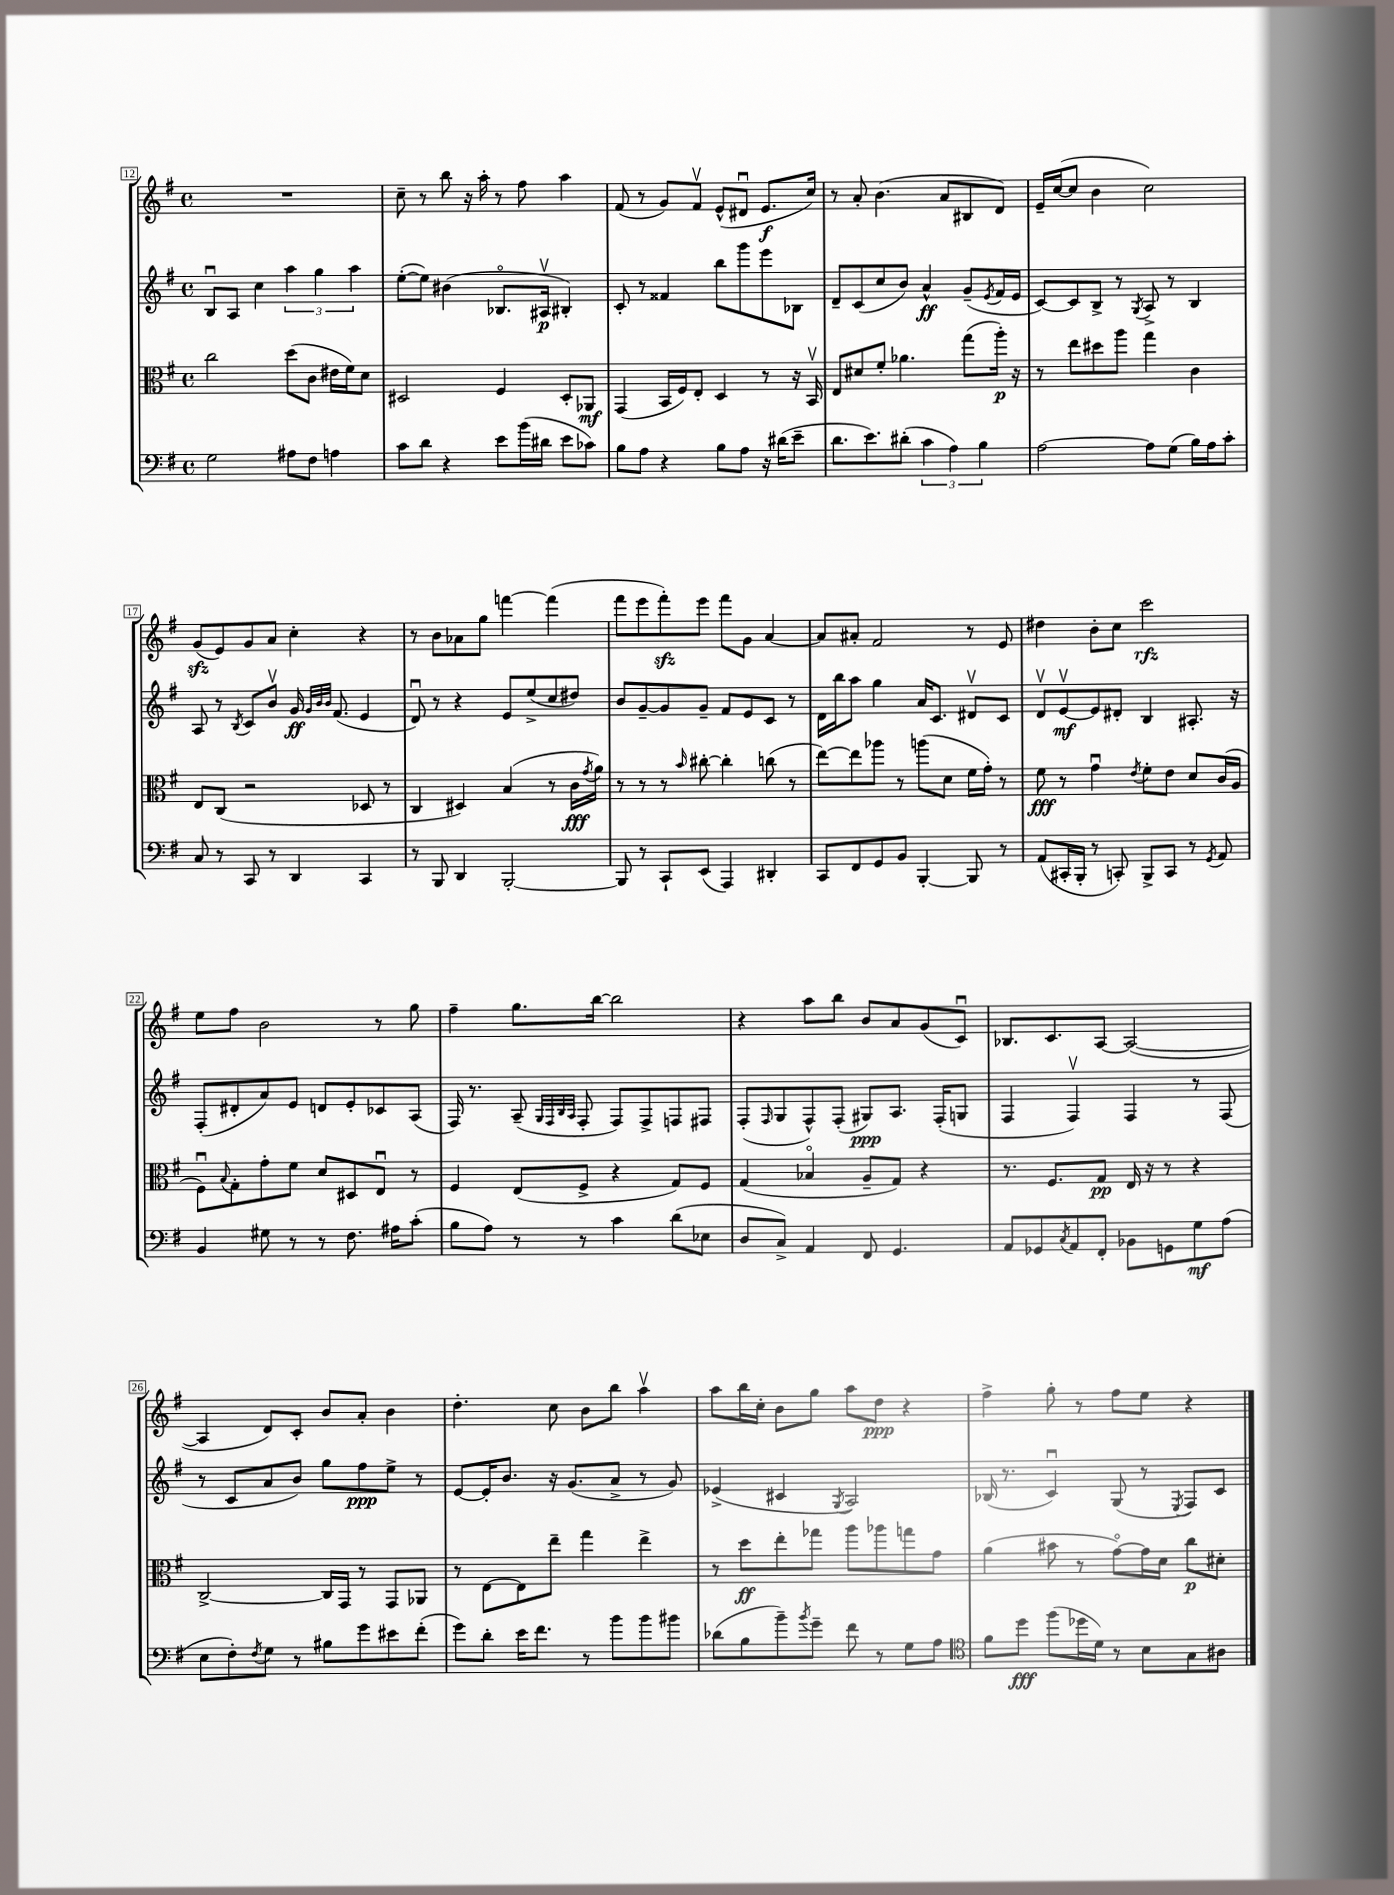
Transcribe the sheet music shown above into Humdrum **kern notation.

**kern	**dynam	**kern	**dynam	**kern	**dynam	**kern	**dynam
*part4	*part4	*part3	*part3	*part2	*part2	*part1	*part1
*staff4	*staff4	*staff3	*staff3	*staff2	*staff2	*staff1	*staff1
*clefF4	*	*clefC3	*	*clefG2	*	*clefG2	*
*k[f#]	*	*k[f#]	*	*k[f#]	*	*k[f#]	*
*M4/4	*	*M4/4	*	*M4/4	*	*M4/4	*
*met(c)	*	*met(c)	*	*met(c)	*	*met(c)	*
=12	=12	=12	=12	=12	=12	=12	=12
2G\	.	2cc\	.	8Bu/L	.	1r	.
.	.	.	.	8A/J	.	.	.
.	.	.	.	4cc\	.	.	.
8A#X\L	.	(8dd\L	.	6aa\	.	.	.
8F#\J	.	8c\J	.	.	.	.	.
.	.	.	.	6gg\	.	.	.
4An\	.	16e#X\LL	.	.	.	.	.
.	.	16f#\J)	.	.	.	.	.
.	.	.	.	6aa\	.	.	.
.	.	8d\J	.	.	.	.	.
=13	=13	=13	=13	=13	=13	=13	=13
8c\L	.	2D#X/	.	([8ee'\L	.	8cc~\	.
8d\J	.	.	.	8ee\J])	.	8r	.
4r	.	.	.	(4b#X\	.	8bb\	.
.	.	.	.	.	.	16r	.
.	.	.	.	.	.	16aa'\	.
8e\L	.	4F#/	.	8.B-X/L	.	8r	.
(16b\L	.	.	.	.	.	8ff#\	.
16d#X\JJ	.	.	.	16A#Xv/Jk	p	.	.
8e\L	.	8D#'/L	.	4B#X'/)	.	4aa\	.
8c-X\J)	.	8AA-X/J	mf	.	.	.	.
=14	=14	=14	=14	=14	=14	=14	=14
8B\L	.	(4GG/	.	8c'/	.	(8f#/	.
8A\J	.	.	.	8r	.	8r	.
4r	.	16BB/LL	.	4f##X/	.	8g/L)	.
.	.	16F#/J)	.	.	.	.	.
.	.	8E'/J	.	.	.	8f#v/J	.
8B\L	.	4D/	.	8bb\L	.	(8e^^/L	.
8A\J	.	.	.	8ggg\	.	8d#Xu/J	.
16r	.	8r	.	8eee\	.	8.e/L	f
(16d#X\KL	.	.	.	.	.	.	.
8e~\J	.	16r	.	8B-X\J	.	.	.
.	.	16BBv/	.	.	.	16cc/Jk)	.
=15	=15	=15	=15	=15	=15	=15	=15
8.d\L	.	8E/L	.	8d~/L	.	8r	.
.	.	8d#X/	.	(8c/	.	8a'/	.
8.e\)	.	.	.	.	.	.	.
.	.	8f#'/J	.	8cc/	.	(4.b\	.
(8d#X'\J	.	4.a-X\	.	8b/J)	.	.	.
6c\	.	.	.	4a^^/	ff	.	.
.	.	.	.	.	.	8a/L	.
6A\)	.	.	.	.	.	.	.
.	.	(8gg\L	.	(8g~/L	.	8B#X/	.
6B\	.	.	.	.	.	.	.
.	.	.	.	8qe/	.	.	.
.	.	16aa'\Jk)	p	16f#/L	.	8d/J)	.
.	.	16r	.	16e/JJ	.	.	.
=16	=16	=16	=16	=16	=16	=16	=16
[2A\	.	8r	.	[8c/L)	.	16e~/LL	.
.	.	.	.	.	.	([16cc/J	.
.	.	8ee\L	.	8c/]	.	8cc/J]	.
.	.	8dd#X\	.	8B^/J	.	4b\	.
.	.	8aa\J	.	8r	.	.	.
.	.	.	.	8qG/	.	.	.
8A\L]	.	4gg\	.	8A^/	.	2cc\)	.
(8G\J	.	.	.	8r	.	.	.
16B\LL)	.	4c\	.	4B/	.	.	.
16A\J	.	.	.	.	.	.	.
8c'\J	.	.	.	.	.	.	.
!!LO:LB:g=z
=17	=17	=17	=17	=17	=17	=17	=17
8C/	.	8E/L	.	8A/	.	(8gzz/L	.
8r	.	(8C/J	.	8r	.	8e/)	.
.	.	.	.	8qB/	.	.	.
8CC/	.	2r	.	8c/L	.	8g/	.
8r	.	.	.	8bv/J	.	8a/J	.
4DD/	.	.	.	16g/	ff	4cc'\	.
.	.	.	.	32qqg/LLL	.	.	.
.	.	.	.	32qqb/	.	.	.
.	.	.	.	32qqb/JJJ	.	.	.
.	.	.	.	(8.f#/	.	.	.
4CC/	.	8D-X/	.	4e/	.	4r	.
.	.	8r	.	.	.	.	.
=18	=18	=18	=18	=18	=18	=18	=18
8r	.	4C/	.	8du/)	.	8r	.
8BBB/	.	.	.	8r	.	8b\L	.
4DD/	.	4D#X/)	.	4r	.	8a-X\	.
.	.	.	.	.	.	8gg\J	.
[2BBB'/	.	(4B/	.	8e/L	.	[4fffn\	.
.	.	.	.	(8ee^/	.	.	.
.	.	8r	.	8cc/	.	(4fff\]	.
.	.	16c\LL	fff	8dd#X/J)	.	.	.
.	.	8qg/	.	.	.	.	.
.	.	16a\JJ)	.	.	.	.	.
=19	=19	=19	=19	=19	=19	=19	=19
8BBB/]	.	8r	.	8b/L	.	8fff#\L	.
8r	.	8r	.	[8g~/	.	8eee\	.
8CC`/L	.	8r	.	8g/]	.	8fff#zz'\)	.
.	.	16qqb/	.	.	.	.	.
(8EE/J	.	[8cc#X'\	.	8g~/J	.	8eee\J	.
4AAA/)	.	4cc#'\]	.	8f#/L	.	8fff#\L	.
.	.	.	.	8e/	.	8g\J	.
4DD#X'/	.	(8ccn\	.	8c/J	.	[4a/	.
.	.	8r	.	8r	.	.	.
=20	=20	=20	=20	=20	=20	=20	=20
8CC/L	.	[8ee\L)	.	16d\LL	.	8a/L]	.
.	.	.	.	16bb\J	.	.	.
8FF#/	.	8ee\]	.	8aa\J	.	8a#X'/J	.
8GG/	.	8aa-X\J	.	4gg\	.	2f#/	.
8BB/J	.	8r	.	.	.	.	.
[4BBB'/	.	(8aan\L	.	16a/KL	.	.	.
.	.	.	.	8.c/J	.	.	.
.	.	8d\J	.	.	.	.	.
8BBB/]	.	16f#\LL	.	8d#Xv/L	.	8r	.
.	.	16g'\JJ)	.	.	.	.	.
8r	.	8r	.	8c/J	.	8e/	.
=21	=21	=21	=21	=21	=21	=21	=21
(8AA/L	.	8f#\	fff	8dv/L	.	4dd#X\	.
16CC#X'/L	.	8r	.	[8ev/	mf	.	.
16BBB'/JJ	.	.	.	.	.	.	.
8r	.	4gu\	.	8e/]	.	8b'\L	.
8CCn'/)	.	.	.	8d#X'/J	.	8cc\J	.
.	.	8qe/	.	.	.	.	.
8BBB^/L	.	8f#'\L	.	4B/	.	2ccc\	rfz
8CC/J	.	8e\J	.	.	.	.	.
8r	.	8d/L	.	8.A#X'/	.	.	.
8qGG/	.	.	.	.	.	.	.
8AA/	.	(16c/L	.	.	.	.	.
.	.	16A/JJ	.	16r	.	.	.
!!LO:LB:g=z
=22	=22	=22	=22	=22	=22	=22	=22
4BB/	.	8F#u\L)	.	(8F#'/L	.	8ee\L	.
.	.	8qqB/	.	.	.	.	.
.	.	8G'\	.	8d#X'/	.	8ff#\J	.
8G#X\	.	8g'\	.	8a/)	.	2b\	.
8r	.	8f#\J	.	8e/J	.	.	.
8r	.	8d/L	.	8dn/L	.	.	.
8.F#\	.	8D#X/	.	8e'/	.	.	.
.	.	8Eu/J	.	8c-X/	.	8r	.
16A#X\KL	.	.	.	.	.	.	.
(8c'\J	.	8r	.	(8A/J	.	8gg\	.
=23	=23	=23	=23	=23	=23	=23	=23
8B\L	.	4F#/	.	16F#/)	.	4ff#~\	.
.	.	.	.	8.r	.	.	.
8A\J)	.	.	.	.	.	.	.
8r	.	(8E/L	.	(8A~/	.	8.gg\L	.
.	.	.	.	32qqG/LLL	.	.	.
.	.	.	.	32qqF#/	.	.	.
.	.	.	.	32qqB/	.	.	.
.	.	.	.	32qqA/JJJ	.	.	.
8r	.	8F#^/J	.	8F#'/	.	.	.
.	.	.	.	.	.	[16bb\Jk	.
4c\	.	4r	.	8F#/L)	.	2bb\]	.
.	.	.	.	8F#^/	.	.	.
(8d\L	.	8G/L)	.	8Fn/	.	.	.
8E-X\J	.	8F#/J	.	8F#X/J	.	.	.
=24	=24	=24	=24	=24	=24	=24	=24
8D/L	.	(4G/	.	(8F#'/L	.	4r	.
.	.	.	.	16qqF#/	.	.	.
8C^/J)	.	.	.	8G/	.	.	.
4AA/	.	4B-X/	.	8F#^^/)	.	8aa\L	.
.	.	.	.	(8F#'/J	.	8bb\J	.
8FF#/	.	8A~/L	.	8G#X/L)	ppp	8b/L	.
4.GG/	.	8G/J)	.	8.A/J	.	8a/	.
.	.	4r	.	.	.	(8g/	.
.	.	.	.	(16F#'/KL	.	.	.
.	.	.	.	8Gn/J	.	8cu/J)	.
=25	=25	=25	=25	=25	=25	=25	=25
8AA/L	.	8.r	.	4F#/	.	8.B-X/L	.
8GG-X/	.	.	.	.	.	.	.
.	.	8.F#/L	.	.	.	8.c/	.
8qC/	.	.	.	.	.	.	.
8AA/	.	.	.	4F#v/)	.	.	.
8FF#'/J	.	8G/J	pp	.	.	[8A/J	.
8BB-X\L	.	16E/	.	4F#/	.	(2A/_	.
.	.	16r	.	.	.	.	.
8GGn\	.	8r	.	.	.	.	.
8G\	mf	4r	.	8r	.	.	.
(8A\J	.	.	.	(8F#/	.	.	.
!!LO:LB:g=z
=26	=26	=26	=26	=26	=26	=26	=26
8E\L	.	[2C^/	.	8r	.	4A/]	.
8F#'\)	.	.	.	8c/L	.	.	.
8qF#/	.	.	.	.	.	.	.
8G\J	.	.	.	8a/	.	8d/L)	.
8r	.	.	.	8b/J)	.	8c'/J	.
8B#X\L	.	16C/LL]	.	8gg\L	.	8b/L	.
.	.	16GG/JJ	.	.	.	.	.
8g\	.	8r	.	8ff#\	ppp	8a'/J	.
8e#X\	.	8GG/L	.	8ee^\J	.	4b\	.
(8f#'\J	.	8AA-X/J	.	8r	.	.	.
=27	=27	=27	=27	=27	=27	=27	=27
8g\L)	.	8r	.	[8e/L	.	4.dd'\	.
8d'\J	.	[8E\L	.	16e'/K]	.	.	.
.	.	.	.	8.b/J	.	.	.
16e\KL	.	8E\]	.	.	.	.	.
8.f#\J	.	.	.	.	.	.	.
.	.	8ee~\J	.	16r	.	8cc\	.
.	.	.	.	(8.g/L	.	.	.
8r	.	4gg\	.	.	.	8b\L	.
8b\L	.	.	.	8a^/J	.	8bb\J	.
8b\	.	4ee^\	.	8r	.	4aav\	.
8b#X\J	.	.	.	8g/)	.	.	.
=28	=28	=28	=28	=28	=28	=28	=28
(8d-X\L	.	8r	.	(4e-X^/	.	8aa\L	.
8B\	.	8dd\L	ff	.	.	16bb\L	.
.	.	.	.	.	.	16cc'\JJ	.
8b~\)	.	8ee'\	.	4c#X/	.	8b\L	.
8qb/	.	.	.	.	.	.	.
8g~\J	.	8gg-X\J	.	.	.	8gg\J	.
.	.	.	.	8qG/	.	.	.
8f#\	.	8aa\L	.	2A/)	.	8aa\L	.
8r	.	8aa-X\	.	.	.	8dd\J	ppp
8G\L	.	8ggn\	.	.	.	4r	.
8A\J	.	8g\J	.	.	.	.	.
=29	=29	=29	=29	=29	=29	=29	=29
*clefC4	*	*	*	*	*	*	*
8f#\L	.	(4a\	.	(16B-X/	.	4ff#^\	.
.	.	.	.	8.r	.	.	.
8dd\J	fff	.	.	.	.	.	.
(8ff#\L	.	8b#X\	.	4cu/)	.	8gg'\	.
16dd-X\L	.	8r	.	.	.	8r	.
16d\JJ)	.	.	.	.	.	.	.
8r	.	[8g\L)	.	(8G/	.	8ff#\L	.
8B\L	.	16g\L]	.	8r	.	8ee\J	.
.	.	16d\JJ	.	.	.	.	.
.	.	.	.	8qE/	.	.	.
8G\	.	8cc\L	p	8F#/L)	.	4r	.
8A#X\J	.	8d#X'\J	.	8c/J	.	.	.
==	==	==	==	==	==	==	==
*-	*-	*-	*-	*-	*-	*-	*-
